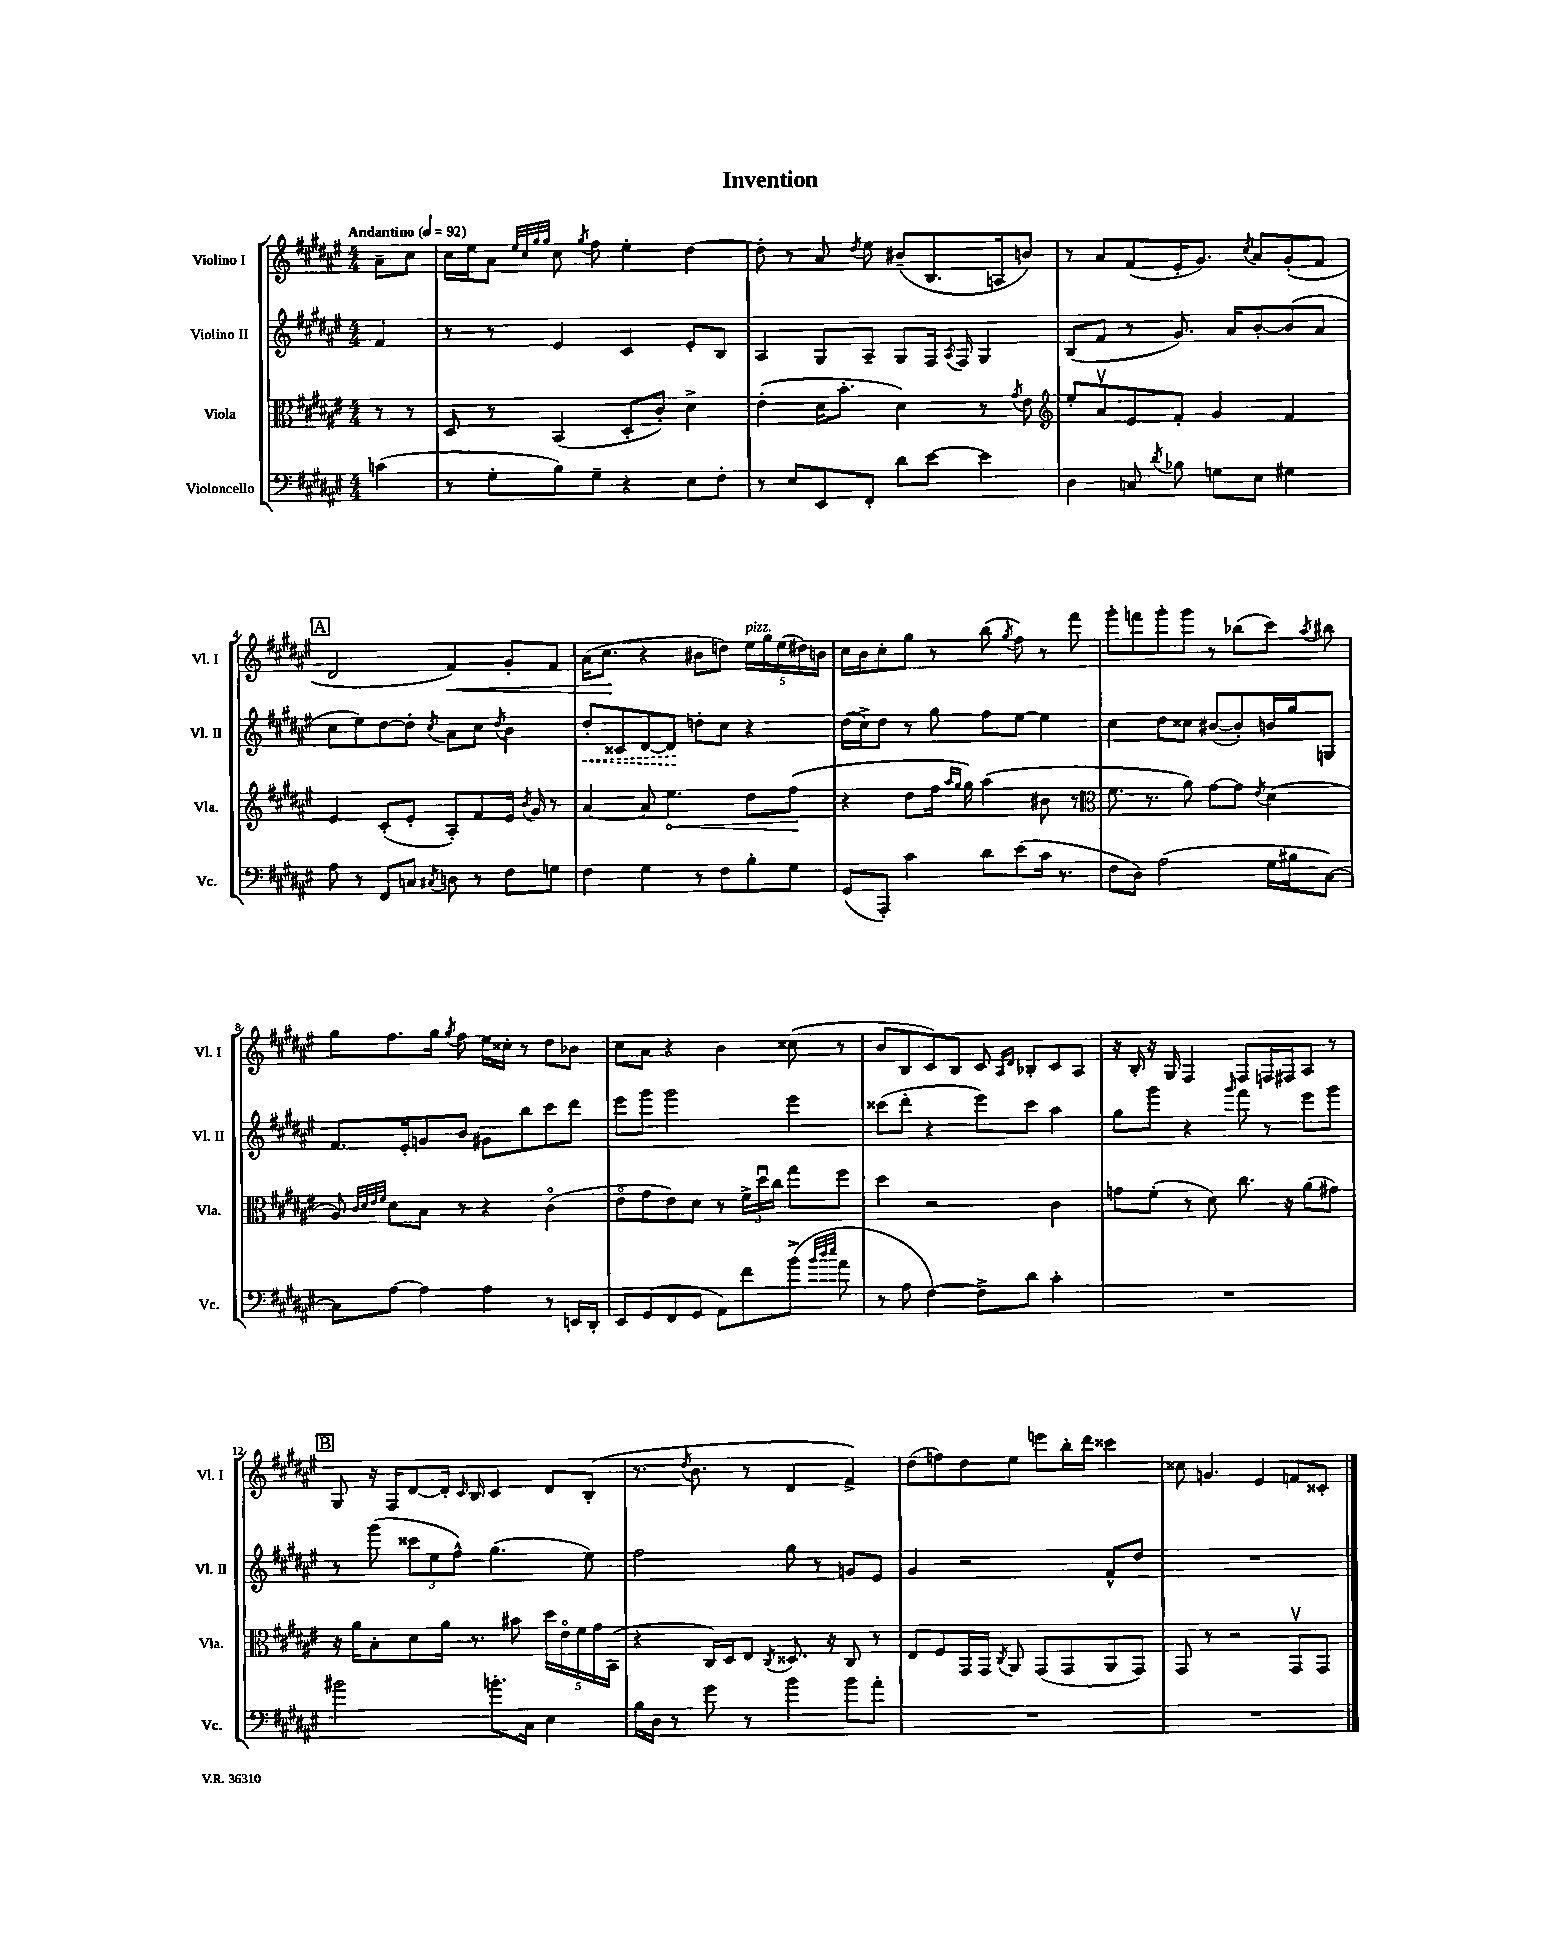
\header { title = "Invention" }
<<
\new StaffGroup <<
\new Staff = "s0" \with { instrumentName = "Violino I" shortInstrumentName = "Vl. I" } {
    \clef treble \key fis \major \numericTimeSignature \time 4/4 \partial 4 \tempo "Andantino" 4 = 92
    \autoBeamOff ais'8[-- cis''8] |
    cis''16[ eis''16 ais'8] \grace { eis''32[ cis''32 gis''32 gis''32] } cis''8 \acciaccatura { gis''8 } fis''8 eis''4-. dis''4~ |
    dis''8-. r8 ais'8 \acciaccatura { dis''8 } eis''8 bis'8[--( b8. a16 b'8]) |
    r8 ais'8[ fis'8( eis'16-. gis'8.]) \acciaccatura { cis''8 } ais'8[ gis'8-.( fis'8] |
    \mark \markup { \box "A" } dis'2 fis'4\<) gis'8[-. fis'8] |
    ais'16[( cis''8.]\! r4 bis'8[ d''8]) \tuplet 5/4 { eis''16[^\markup { \italic "pizz." } gis''16 eis''16( dis''16) b'16] } |
    cis''16[ b'16 cis''8-. gis''8] r8 b''8( \acciaccatura { gis''8 } fis''8) r8 fis'''8 |
    gis'''8[-. f'''8 gis'''8-. gis'''8] r8 bes''8[( cis'''8]) \acciaccatura { ais''8 } bis''8 |
    gis''8[ fis''8. gis''16] \acciaccatura { gis''8 } fis''8 eis''16[ cisis''16]-. r8 dis''8[ bes'8] |
    cis''8[ ais'8] r4 b'4 cisis''8( r8 |
    b'8[ b8 cis'8) b8] cis'8 \grace { ais16[ dis'16] } bes8[-. cis'8 ais8] |
    r16 b16-. r16 gis16 fis4 fis8[ f16 fis16 ais8] r8 |
    \mark \markup { \box "B" } gis8 r16 fis16[ dis'8~ dis'16]-. \grace { cis'16 } b16 cis'4 dis'8[ b8]-.( |
    r8. \acciaccatura { dis''8 } b'8. r8 dis'4 fis'4->) |
    dis''8[( f''8) dis''8 eis''8] e'''8[ b''16-. dis'''16] cisis'''4 |
    cisis''8 g'4. eis'4 f'8[ cisis'8]-. \bar "|." |
}
\new Staff = "s1" \with { instrumentName = "Violino II" shortInstrumentName = "Vl. II" } {
    \clef treble \key fis \major \numericTimeSignature \time 4/4 \partial 4
    \autoBeamOff fis'4 |
    r8 r8 eis'4 cis'4 eis'8[-. b8] |
    ais4 gis8[ ais8]-- gis8[ fis16] \acciaccatura { ais8 } fis16 gis4 |
    b8[( fis'8] r8 gis'8.) ais'16[ b'8~-. b'8( ais'8] |
    \mark \markup { \box "A" } cis''8[ eis''8) dis''8~ dis''8]-. \acciaccatura { cis''8 } ais'8[ cis''8] \acciaccatura { dis''8 } b'4 |
    \once \override Hairpin.style = #'dashed-line dis''8[-.\< cisis'8 dis'8~ dis'8]\! d''8[-. cis''8] r4 |
    dis''16[( cis''16->) dis''8] r8 gis''8 fis''8[ eis''8]~ eis''4 |
    cis''4 dis''8[ cisis''8] bis'8[~( bis'8-.) b'16 gis''16 g8] |
    fis'8.[ eis'16-. g'8 b'8] gis'8[ b''8 cis'''8 dis'''8] |
    eis'''8[ gis'''8] gis'''2 eis'''4 |
    cisis'''8[( dis'''8]-. r4 eis'''8[) cisis'''8] ais''4 |
    gis''8[ gis'''8] r4 \grace { gis'''16 } fis'''8 r8 eis'''8[ gis'''8] |
    \mark \markup { \box "B" } r8 gis'''8( \tuplet 3/2 { cisis'''8[ eis''8 fis''8]-^) } gis''4.( eis''8) |
    fis''2 gis''8 r8 g'8[ eis'8] |
    gis'4 r2 fis'8[-^ dis''8] |
    R1 \bar "|." |
}
\new Staff = "s2" \with { instrumentName = "Viola" shortInstrumentName = "Vla." } {
    \clef alto \key fis \major \numericTimeSignature \time 4/4 \partial 4
    \autoBeamOff r8 r8 |
    dis8 r8 b,4( dis8[-. cis'8]-.) dis'4-> |
    eis'4-.( dis'16[ b'8.]-. dis'4) r8 \acciaccatura { gis'8 } eis'8 |
    \clef treble eis''8[-. ais'8\upbow eis'8 fis'8]-. gis'4 fis'4 |
    \mark \markup { \box "A" } eis'4 cis'8[-.( eis'8]-. ais8[-.) fis'8 eis'16] \acciaccatura { b'8 } gis'16 r8 |
    ais'4~ ais'8 \once \override Hairpin.circled-tip = ##t eis''4.\< dis''8[ fis''8]\!( |
    r4 dis''8[ fis''16] \grace { ais''16[ gis''16] } gis''16) ais''4( bis'8 r8 |
    \clef alto fis'8. r8. ais'8) gis'8[~ gis'8] \acciaccatura { eis'8 } dis'4( |
    ais8) \grace { cis'32[ dis'32 eis'32 fis'32] } dis'8[ b8] r8 r4 cis'4\flageolet( |
    eis'8[\flageolet gis'8 eis'8) dis'8] r8 \tuplet 3/2 { fis'16[-> dis''16\downbow cis''16] } gis''8[ fis''8] |
    dis''4 r2 cis'4 |
    g'8[ fis'8]-.( r8 dis'8) cis''8. r16 ais'8[( gis'8]) |
    \mark \markup { \box "B" } r16 ais'16[ b8-. dis'8 ais'16] r8. bis'8 \tuplet 5/4 { dis''16[ eis'16\flageolet fis'16 gis'16 b,16]( } |
    r4 cis16[) dis16 eis8] \acciaccatura { cis8 } disis8. r16 cis8 r8 |
    eis8[ fis8 gis,16 gis,16] \acciaccatura { cis8 } ais,8 gis,8[( gis,8 ais,8 gis,8]) |
    gis,8 r8 r2 gis,8[\upbow gis,8] \bar "|." |
}
\new Staff = "s3" \with { instrumentName = "Violoncello" shortInstrumentName = "Vc." } {
    \clef bass \key fis \major \numericTimeSignature \time 4/4 \partial 4
    \autoBeamOff c'4( |
    r8 gis8[-. b8) gis8]-- r4 eis8[ fis8]-. |
    r8 eis8[ eis,8 fis,8]-. dis'8[ eis'8]~ eis'4 |
    dis4 c8 \acciaccatura { dis'8 } bes8 g8[ eis8] gis4 |
    \mark \markup { \box "A" } ais8 r8 fis,8[ c8] \acciaccatura { cis8 } d8 r8 fis8[ g8] |
    fis4 gis4 r8 fis8[ b8-. gis8] |
    gis,8[( ais,,8]-.) cis'4 dis'8[ eis'8( cis'16] r8. |
    fis8[ dis8]) ais2( gis16[ bis16 cis8]~) |
    cis8[ ais8]~ ais4 ais4 r8 e,16[ dis,16]-. |
    eis,8[ gis,8( fis,8 gis,8] ais,8[) fis'8 b'8]->( \grace { b'32[ dis''32 eis''32] } ais'8 |
    r8 ais8 fis4~) fis8[-> dis'8] cis'4-. |
    R1 |
    \mark \markup { \box "B" } bis'2 b'8.[-. cis16] eis4 |
    b16[ dis16] r8 gis'8 r8 b'4 b'8[ ais'8]-. |
    R1 |
    R1 \bar "|." |
}
>>
>>
